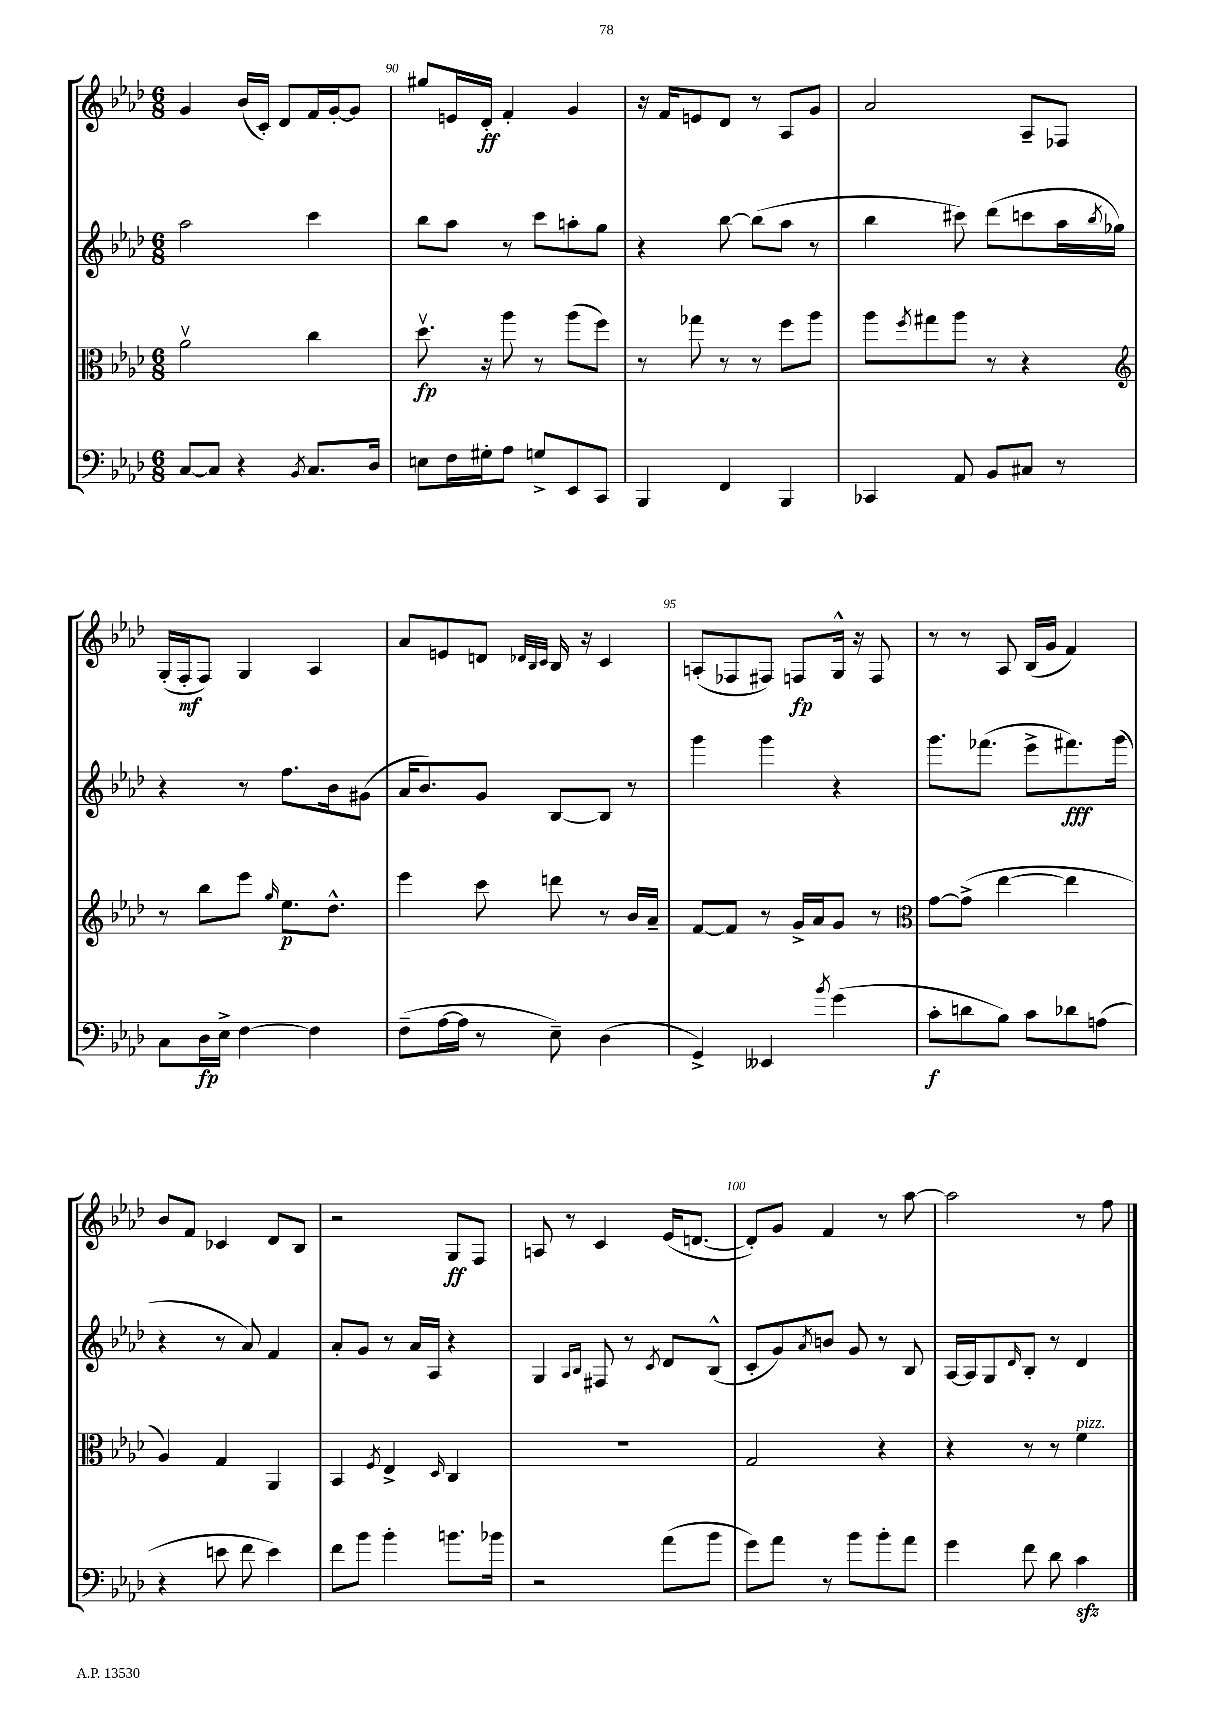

**kern	**dynam	**kern	**dynam	**kern	**dynam	**kern	**dynam
*part4	*part4	*part3	*part3	*part2	*part2	*part1	*part1
*staff4	*staff4	*staff3	*staff3	*staff2	*staff2	*staff1	*staff1
*clefF4	*	*clefC3	*	*clefG2	*	*clefG2	*
*k[b-e-a-d-]	*	*k[b-e-a-d-]	*	*k[b-e-a-d-]	*	*k[b-e-a-d-]	*
*M6/8	*	*M6/8	*	*M6/8	*	*M6/8	*
=89	=89	=89	=89	=89	=89	=89	=89
[8C/L	.	2a-v\	.	2aa-\	.	4g/	.
8C/J]	.	.	.	.	.	.	.
4r	.	.	.	.	.	(16b-/LL	.
.	.	.	.	.	.	16c'/JJ)	.
.	.	.	.	.	.	8d-/L	.
8qBB-/	.	.	.	.	.	.	.
8.C/L	.	4cc\	.	4ccc\	.	16f/L	.
.	.	.	.	.	.	[16g'/J	.
.	.	.	.	.	.	8g/J]	.
16D-/Jk	.	.	.	.	.	.	.
=90	=90	=90	=90	=90	=90	=90	=90
8En\L	.	8.dd-v\	fp	8bb-\L	.	8gg#X/L	.
16F\L	.	.	.	8aa-\J	.	16en/L	.
16G#X'\J	.	16r	.	.	.	16d-'/JJ	ff
8A-\J	.	8aa-\	.	8r	.	4f'/	.
8Gn^/L	.	8r	.	8ccc\L	.	.	.
8EE-/	.	(8aa-\L	.	8aan'\	.	4g/	.
8CC/J	.	8ff\J)	.	8gg\J	.	.	.
=91	=91	=91	=91	=91	=91	=91	=91
4BBB-/	.	8r	.	4r	.	16r	.
.	.	.	.	.	.	16f/KL	.
.	.	8gg-X\	.	.	.	8en/	.
4FF/	.	8r	.	[8bb-\	.	8d-/J	.
.	.	8r	.	(8bb-\L]	.	8r	.
4BBB-/	.	8ff\L	.	8aa-\J	.	8A-/L	.
.	.	8aa-\J	.	8r	.	8g/J	.
=92	=92	=92	=92	=92	=92	=92	=92
4CC-X/	.	8aa-\L	.	4bb-\	.	2a-/	.
.	.	8qff/	.	.	.	.	.
.	.	8gg#X\	.	.	.	.	.
8AA-/	.	8aa-\J	.	8ccc#X\)	.	.	.
8BB-/L	.	8r	.	(8ddd-\L	.	.	.
8C#X/J	.	4r	.	8cccn\	.	8A-~/L	.
8r	.	.	.	16aa-\L	.	8F-X/J	.
.	.	.	.	8qbb-/	.	.	.
.	.	.	.	16gg-X\JJ)	.	.	.
!!LO:LB:g=z
=93	=93	=93	=93	=93	=93	=93	=93
*	*	*clefG2	*	*	*	*	*
8C\L	.	8r	.	4r	.	(16G'/LL	.
.	.	.	.	.	.	16F'/J	mf
16D-\L	fp	8bb-\L	.	.	.	8F/J)	.
16E-^\JJ	.	.	.	.	.	.	.
[4F\	.	8eee-\J	.	8r	.	4G/	.
.	.	16qqgg/	.	.	.	.	.
.	.	8.ee-\L	p	8.ff\L	.	.	.
4F\]	.	.	.	.	.	4A-/	.
.	.	8.dd-^^\J	.	16b-\k	.	.	.
.	.	.	.	(8g#X\J	.	.	.
=94	=94	=94	=94	=94	=94	=94	=94
(8F~\L	.	4eee-\	.	16a-/KL	.	8a-/L	.
.	.	.	.	8.b-/)	.	.	.
[16A-\L	.	.	.	.	.	8en/	.
16A-\JJ]	.	.	.	.	.	.	.
8r	.	8ccc\	.	8g/J	.	8dn/J	.
.	.	.	.	.	.	32qqd-X/LLL	.
.	.	.	.	.	.	32qqB-/	.
.	.	.	.	.	.	32qqc/JJJ	.
8E-~\)	.	8dddn\	.	[8B-/L	.	16B-/	.
.	.	.	.	.	.	16r	.
(4D-\	.	8r	.	8B-/J]	.	4c/	.
.	.	16b-/LL	.	8r	.	.	.
.	.	16a-~/JJ	.	.	.	.	.
=95	=95	=95	=95	=95	=95	=95	=95
4GG^/)	.	[8f/L	.	4ggg\	.	(8An'/L	.
.	.	8f/J]	.	.	.	8F-X/	.
4EE--X/	.	8r	.	4ggg\	.	8F#X/J)	.
.	.	16g^/LL	.	.	.	8Fn/L	fp
.	.	16a-/J	.	.	.	.	.
8qb-/	.	.	.	.	.	.	.
(4g\	.	8g/J	.	4r	.	16G^^/Jk	.
.	.	.	.	.	.	16r	.
.	.	8r	.	.	.	8F/	.
=96	=96	=96	=96	=96	=96	=96	=96
*	*	*clefC3	*	*	*	*	*
8c'\L	f	[8g\L	.	8.ggg\L	.	8r	.
8dn\	.	(8g^\J]	.	.	.	8r	.
.	.	.	.	(8.fff-X\J	.	.	.
8B-\J)	.	[4ee-\	.	.	.	8A-/	.
8c\L	.	.	.	8eee-^\L	.	(16B-/LL	.
.	.	.	.	.	.	16g/JJ	.
8d-X\	.	4ee-\]	.	8.fff#X\)	fff	4f/)	.
(8An\J	.	.	.	.	.	.	.
.	.	.	.	(16ggg\Jk	.	.	.
!!LO:LB:g=z
=97	=97	=97	=97	=97	=97	=97	=97
4r	.	4A-/)	.	4r	.	8b-/L	.
.	.	.	.	.	.	8f/J	.
8en\	.	4G/	.	8r	.	4c-X/	.
8f\	.	.	.	8a-/)	.	.	.
4e\)	.	4AA-/	.	4f/	.	8d-/L	.
.	.	.	.	.	.	8B-/J	.
=98	=98	=98	=98	=98	=98	=98	=98
8f\L	.	4BB-/	.	8a-'/L	.	2r	.
8b-\J	.	.	.	8g/J	.	.	.
.	.	8qF/	.	.	.	.	.
4b-'\	.	4E-^/	.	8r	.	.	.
.	.	.	.	16a-/LL	.	.	.
.	.	.	.	16A-/JJ	.	.	.
.	.	16qqD-/	.	.	.	.	.
8.bn\L	.	4C/	.	4r	.	8G/L	ff
.	.	.	.	.	.	8F/J	.
16b-X\Jk	.	.	.	.	.	.	.
=99	=99	=99	=99	=99	=99	=99	=99
2r	.	2.r	.	4G/	.	8An/	.
.	.	.	.	.	.	8r	.
.	.	.	.	16qqA-/LL	.	.	.
.	.	.	.	16qqB-/JJ	.	.	.
.	.	.	.	8F#X/	.	4c/	.
.	.	.	.	8r	.	.	.
.	.	.	.	8qc/	.	.	.
(8a-\L	.	.	.	8d-/L	.	(16e-/KL	.
.	.	.	.	.	.	[8.dn/J	.
8b-\J	.	.	.	(8B-^^/J	.	.	.
=100	=100	=100	=100	=100	=100	=100	=100
8g\L)	.	2G/	.	8c'/L	.	8d'/L])	.
8a-\J	.	.	.	8g/)	.	8g/J	.
.	.	.	.	8qa-/	.	.	.
8r	.	.	.	8bn/J	.	4f/	.
8b-\L	.	.	.	8g/	.	.	.
8b-'\	.	4r	.	8r	.	8r	.
8a-\J	.	.	.	8B-/	.	[8aa-\	.
=101	=101	=101	=101	=101	=101	=101	=101
4g\	.	4r	.	[16A-/LL	.	2aa-\]	.
.	.	.	.	16A-/J]	.	.	.
.	.	.	.	8G/	.	.	.
.	.	.	.	16qqd-/	.	.	.
8f\	.	8r	.	8B-'/J	.	.	.
8d-\	.	8r	.	8r	.	.	.
!	!	!LO:TX:a:i:t=pizz.	!	!	!	!	!
4czz\	.	4f\	.	4d-/	.	8r	.
.	.	.	.	.	.	8ff\	.
==	==	==	==	==	==	==	==
*-	*-	*-	*-	*-	*-	*-	*-
